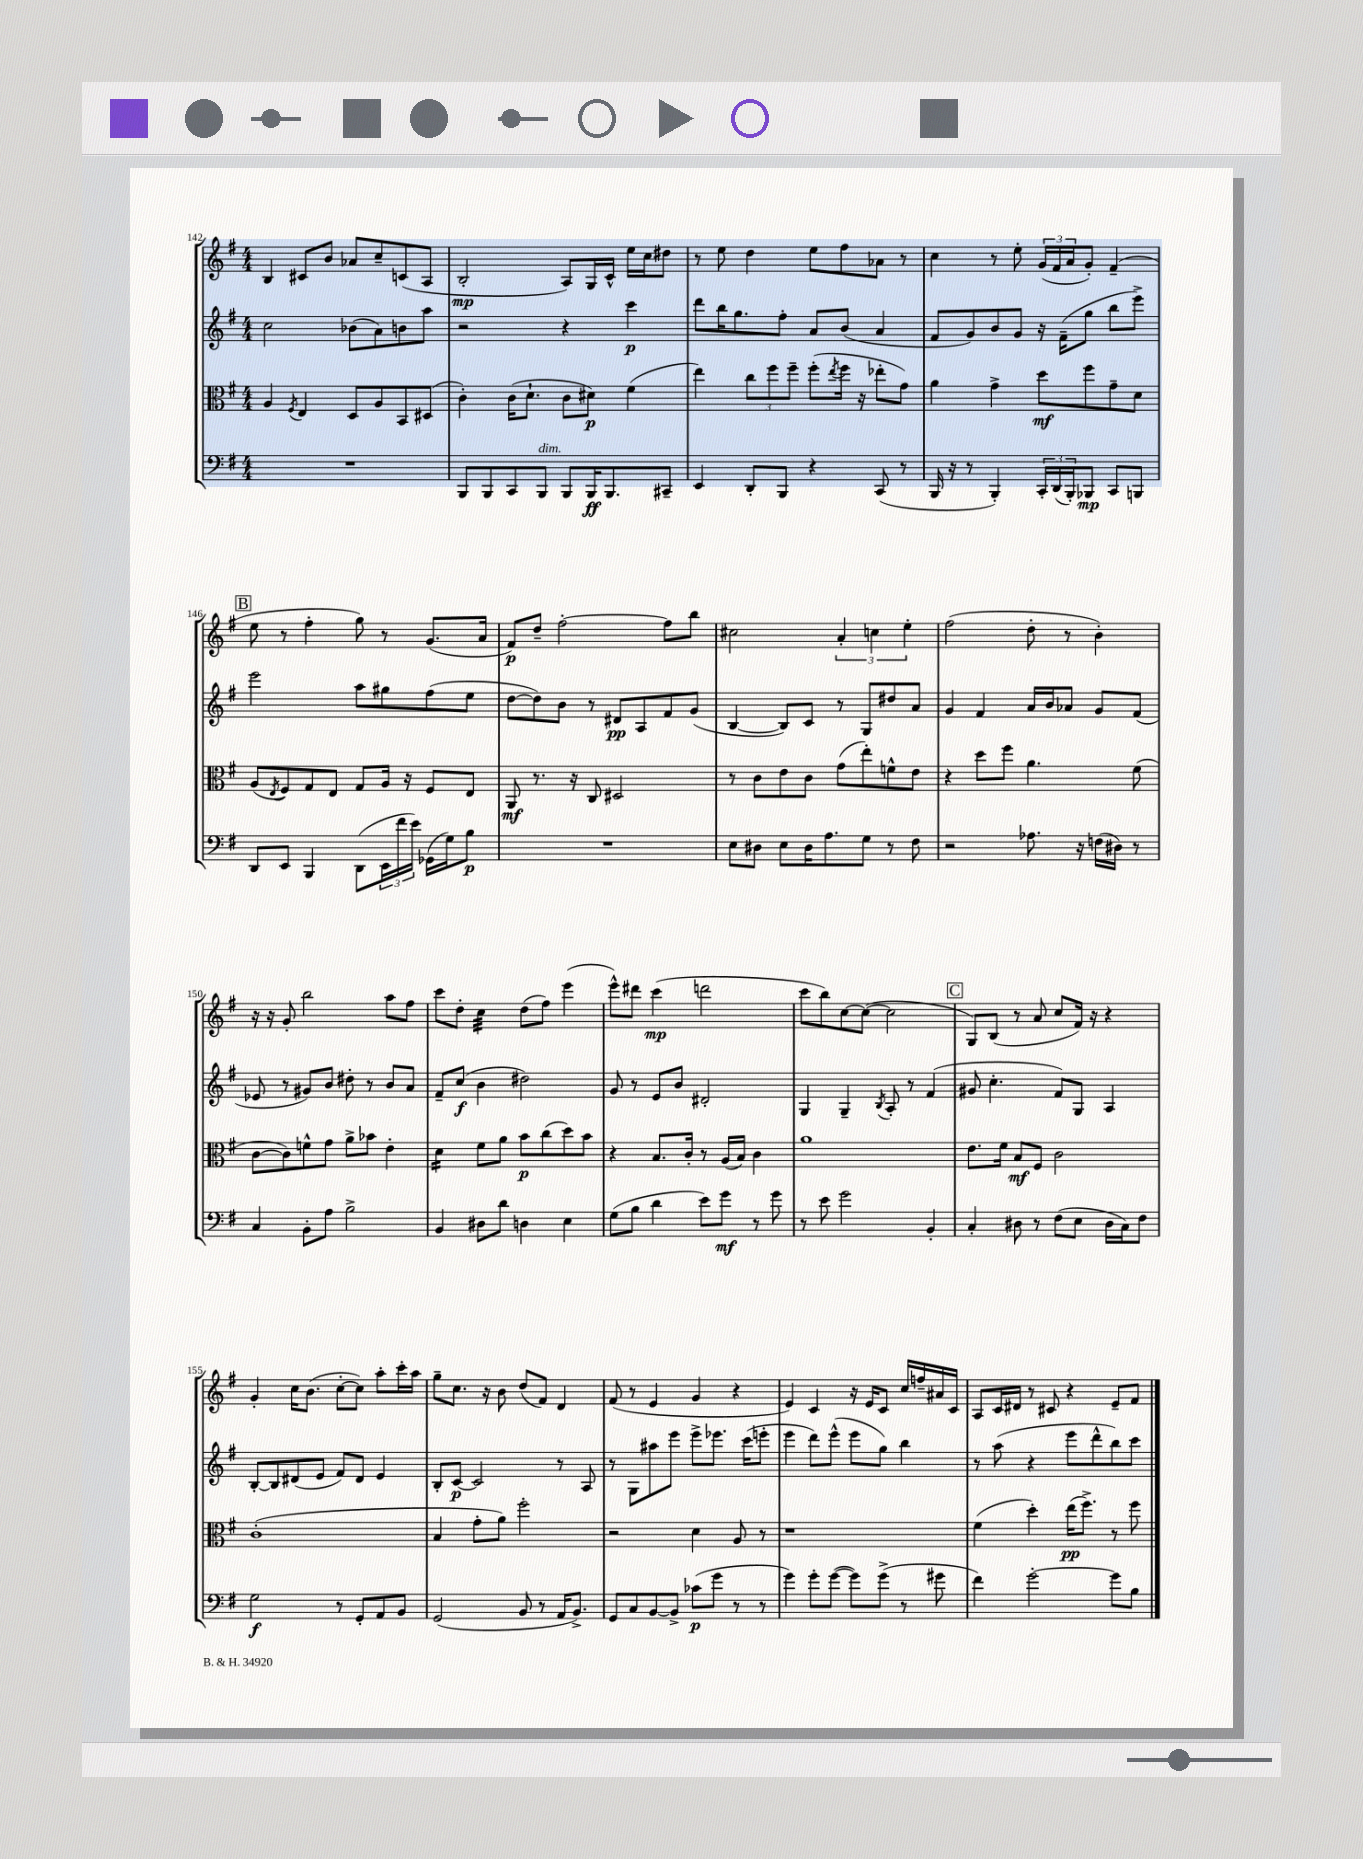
<<
\new StaffGroup <<
\new Staff = "s0" {
    \clef treble \key g \major \numericTimeSignature \time 4/4
    b4 cis'8 b'8 aes'8 c''8-- c'8( a8 |
    b2-.\mp a8) g16 c'16-^ e''16 c''16 dis''8 |
    r8 e''8 d''4 e''8 fis''8 aes'8 r8 |
    c''4 r8 e''8-. \tuplet 3/2 { g'16( fis'16 a'16 } g'8-.) fis'4--( |
    \mark \markup { \box "B" } e''8 r8 fis''4-. g''8) r8 g'8.( a'16 |
    fis'8\p) d''8-- fis''2~-. fis''8 b''8 |
    cis''2 \tuplet 3/2 { a'4-. c''4 e''4-. } |
    fis''2( d''8-. r8 b'4-.) |
    r16 r16 g'8-. b''2 a''8 fis''8 |
    c'''8 d''8-. c''4:32 d''8( fis''8) e'''4( |
    e'''8-^) dis'''8 c'''4\mp( d'''2 |
    c'''8 b''8) c''8~ c''8~( c''2 |
    \mark \markup { \box "C" } g8) b8( r8 a'8 c''8 fis'16) r16 r4 |
    g'4-. c''16 b'8.( c''8~-. c''8) a''8-. c'''16-. a''16 |
    g''8-- c''8. r16 b'8 d''8( fis'8) d'4 |
    fis'8( r8 e'4 g'4 r4 |
    e'4) c'4 r16 e'16 c'8 c''16 f''16-- ais'16 c'16 |
    a8 c'16 dis'16 r8 cis'8 r4 e'8-- fis'8 \bar "|." |
}
\new Staff = "s1" {
    \clef treble \key g \major \numericTimeSignature \time 4/4
    c''2 bes'8( a'8) b'8 a''8 |
    r2 r4 c'''4\p |
    d'''8 b''16 g''8. fis''8-. a'8 b'8( a'4 |
    fis'8 g'8) b'8 g'8 r16 fis'16--( g''8 b''8 e'''8->) |
    \mark \markup { \box "B" } e'''2 a''8 gis''8 fis''8( e''8 |
    d''8~ d''8) b'8 r8 dis'8\pp a8 fis'8 g'8( |
    b4~ b8) c'8 r8 g8 dis''8 a'8 |
    g'4 fis'4 a'16 b'16 aes'8 g'8 fis'8( |
    ees'8 r8 gis'8) b'8 dis''8-. r8 b'8 a'8 |
    fis'8-- c''8\f( b'4 dis''2) |
    g'8 r8 e'8 b'8 dis'2-. |
    g4 g4-- \acciaccatura { b8 } a8-. r8 fis'4( |
    \mark \markup { \box "C" } gis'8 c''4.-. fis'8) g8 a4 |
    b8~-. b8 dis'8( e'8 fis'8) dis'8 e'4 |
    b8-. c'8~\p c'2 r8 a8 |
    r8 g8 ais''8 e'''8 e'''8-> ees'''8. c'''16( e'''8-. |
    e'''4 d'''8) e'''8-^( e'''8 g''8) b''4 |
    r8 a''8( r4 e'''8 d'''8-^ b''8) c'''8 \bar "|." |
}
\new Staff = "s2" {
    \clef alto \key g \major \numericTimeSignature \time 4/4
    a4 \acciaccatura { fis8 } e4 d8 a8 b,8 dis8( |
    c'4-.) c'16( d'8.-! c'8 dis'8\p) fis'4( |
    e''4) \tuplet 3/2 { c''8 fis''8 fis''8-- } fis''8-.( \acciaccatura { e''8 } fis''16 r16 ees''8-. g'8) |
    a'4 g'4-> d''8\mf fis''8 g'8-- d'8 |
    \mark \markup { \box "B" } a8( \acciaccatura { e8 } fis8) g8 e8 g8 a16 r16 fis8 e8 |
    a,8\mf r8. r16 c8 dis2 |
    r8 c'8 e'8 c'8 g'8( e''8-.) f'8-^ e'8 |
    r4 d''8 fis''8 a'4. fis'8( |
    c'8~ c'8) f'8-^ g'8 a'8-> bes'8 e'4-. |
    d'4:16 fis'8 a'8 b'8\p c''8( d''8) b'8 |
    r4 b8. c'16-. r8 a16( b16) c'4 |
    a'1 |
    \mark \markup { \box "C" } e'8. fis'16 b8\mf fis8 c'2 |
    c'1-.( |
    b4 g'8-. a'8) fis''2-. |
    r2 d'4 a8 r8 |
    r1 |
    fis'4( d''4-.) e''16\pp( fis''8.->) r8 fis''8 \bar "|." |
}
\new Staff = "s3" {
    \clef bass \key g \major \numericTimeSignature \time 4/4
    R1 |
    b,,8 b,,8 c,8 b,,8^\markup { \italic "dim." } b,,8 b,,16\ff b,,8. cis,8-- |
    e,4 d,8-. b,,8 r4 c,8( r8 |
    b,,16 r16 r8 b,,4-.) \tuplet 3/2 { c,16-. d,16( b,,16-.) } bes,,8\mp c,8 b,,8 |
    \mark \markup { \box "B" } d,8 e,8 b,,4 d,8( \tuplet 3/2 { e,16 fis'16 e'16) } ges,16( g16) b8\p |
    R1 |
    e8 dis8 e8 dis16 a8. g8 r8 fis8 |
    r2 aes8. r16 f16( dis16) r8 |
    c4 b,8-. a8 b2-> |
    b,4 dis8 d'8 d4 e4 |
    g8( b8 d'4 e'8) g'8\mf r8 g'8 |
    r8 e'8 g'2 b,4-. |
    \mark \markup { \box "C" } c4-. dis8 r8 fis8( e8 dis16 c16) fis8 |
    g2\f r8 g,8-. a,8 b,8 |
    g,2( b,8 r8 a,16 b,8.->) |
    g,8 c8 b,8~ b,8-> ces'8\p( g'8 r8 r8 |
    g'4) g'8-. g'8~( g'8) g'8->( r8 gis'8 |
    fis'4) g'2~-. g'8 b8 \bar "|." |
}
>>
>>
